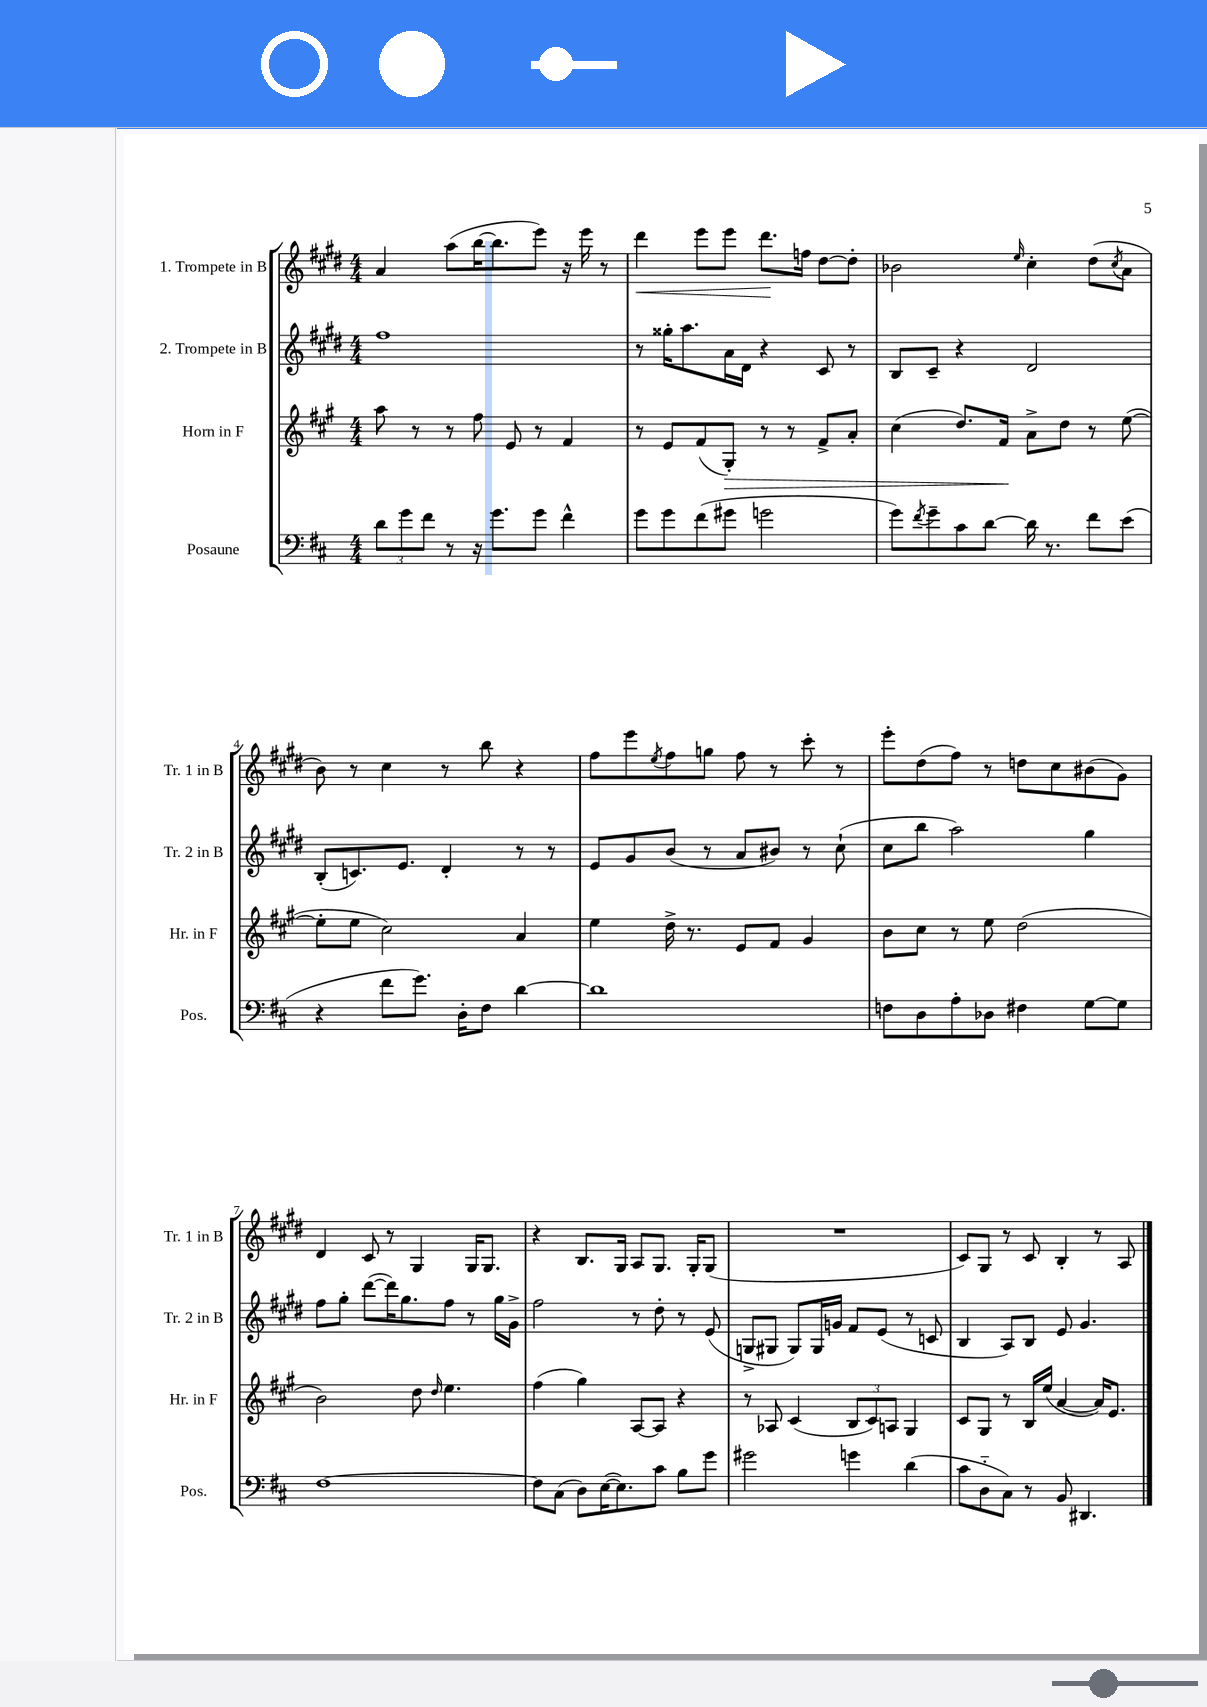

**kern	**kern	**dynam	**kern	**kern	**dynam
*part4	*part3	*part3	*part2	*part1	*part1
*staff4	*staff3	*staff3	*staff2	*staff1	*staff1
*I"Posaune	*I"Horn in F	*	*I"2. Trompete in B	*I"1. Trompete in B	*
*I'Pos.	*I'Hr. in F	*	*I'Tr. 2 in B	*I'Tr. 1 in B	*
*clefF4	*clefG2	*	*clefG2	*clefG2	*
*k[f#c#]	*k[f#c#g#]	*	*k[f#c#g#d#]	*k[f#c#g#d#]	*
*M4/4	*M4/4	*	*M4/4	*M4/4	*
=1	=1	=1	=1	=1	=1
12d\L	8aa\	.	1ff#	4a/	.
12g\	.	.	.	.	.
.	8r	.	.	.	.
12f#\J	.	.	.	.	.
8r	8r	.	.	(8aa\L	.
16r	8ff#\	.	.	[16bb\K	.
8.g\L	.	.	.	8.bb\]	.
.	8e/	.	.	.	.
8g\J	8r	.	.	8eee\J)	.
4f#^^\	4f#/	.	.	16r	.
.	.	.	.	16eee\	.
.	.	.	.	8r	.
=2	=2	=2	=2	=2	=2
!	!	!	!	!	!LO:HP:b
8g\L	8r	.	8r	4ddd#\	<
8g\	8e/L	.	16gg##X'\KL	.	.
.	.	.	8.aa\	.	.
(8f#\	(8f#/	.	.	8eee\L	.
!	!	!LO:HP:b	!	!	!
8g#X\J	8G#'/J)	>	16a\L	8eee\J	.
.	.	.	16d#\JJ	.	.
2gn\	8r	.	4r	8.ddd#\L	.
.	8r	.	.	.	.
.	.	.	.	16ffn\Jk	[
.	8f#^/L	.	8c#/	[8dd#\L	.
.	8a'/J	.	8r	8dd#'\J]	.
=3	=3	=3	=3	=3	=3
8g\L)	(4cc#\	.	8B/L	2b-X\	.
8qf#/	.	.	.	.	.
8g~\	.	.	8c#~/J	.	.
8c#\	8.dd/L)	.	4r	.	.
[8d\J	.	.	.	.	.
.	16f#/Jk	.	.	.	.
.	.	.	.	16qqee/	.
16d\]	8a^\L	]	2d#/	4cc#'\	.
8.r	.	.	.	.	.
.	8dd\J	.	.	.	.
8f#\L	8r	.	.	(8dd#\L	.
.	.	.	.	8qcc#/	.
(8e\J	([8ee\	.	.	8a\J	.
!!LO:LB:g=z
=4	=4	=4	=4	=4	=4
4r	8ee'\L]	.	(8B'/L	8b\)	.
.	8ee\J	.	8.cn/)	8r	.
8f#\L	2cc#\)	.	.	4cc#\	.
.	.	.	8.e/J	.	.
8.g\J)	.	.	.	.	.
.	.	.	4d#'/	8r	.
16D'\KL	.	.	.	.	.
8F#\J	.	.	.	8bb\	.
[4d\	4a/	.	8r	4r	.
.	.	.	8r	.	.
=5	=5	=5	=5	=5	=5
1d]	4ee\	.	8e/L	8ff#\L	.
.	.	.	8g#/	8eee\	.
.	.	.	.	8qee/	.
.	16dd^\	.	(8b/J	8ff#\	.
.	8.r	.	.	.	.
.	.	.	8r	8ggn\J	.
.	8e/L	.	8a/L	8ff#\	.
.	8f#/J	.	8b#X/J)	8r	.
.	4g#/	.	8r	8ccc#'\	.
.	.	.	(8cc#`\	8r	.
=6	=6	=6	=6	=6	=6
8Fn\L	8b\L	.	8cc#\L	8eee'\L	.
8D\	8cc#\J	.	8bb\J	(8dd#\	.
8A'\	8r	.	2aa\)	8ff#\J)	.
8D-X\J	8ee\	.	.	8r	.
4F#X\	(2dd\	.	.	8ddn\L	.
.	.	.	.	8cc#\	.
[8G\L	.	.	4gg#\	(8b#X\	.
8G\J]	.	.	.	8g#\J)	.
!!LO:LB:g=z
=7	=7	=7	=7	=7	=7
[1F#	2b\)	.	8ff#\L	4d#/	.
.	.	.	8gg#'\J	.	.
.	.	.	([8ddd#\L	8c#/	.
.	.	.	16ddd#\K])	8r	.
.	.	.	8.gg#\	.	.
.	8dd\	.	.	4G#/	.
.	16qqdd/	.	.	.	.
.	4.ee\	.	8ff#\J	.	.
.	.	.	8r	16G#/KL	.
.	.	.	.	8.G#/J	.
.	.	.	16gg#\LL	.	.
.	.	.	16g#^\JJ	.	.
=8	=8	=8	=8	=8	=8
8F#\L]	(4ff#\	.	2ff#\	4r	.
(8C#\J	.	.	.	.	.
8D\L)	4gg#\)	.	.	8.B/L	.
([16E\K	.	.	.	.	.
8.E\])	.	.	.	16G#/Jk	.
.	[8A/L	.	8r	8A/L	.
8c#\J	8A/J]	.	8dd#'\	8.G#/J	.
8B\L	4r	.	8r	.	.
.	.	.	.	16G#'/KL	.
8g\J	.	.	(8e/	(8G#/J	.
=9	=9	=9	=9	=9	=9
2g#X\	8r	.	8Gn^/L	1r	.
.	8A-X/	.	8G#X/J	.	.
.	(4c#/	.	8G#/L)	.	.
.	.	.	16G#/L	.	.
.	.	.	16gn/JJ	.	.
4gn\	12B/L	.	8f#/L	.	.
.	12c#/)	.	.	.	.
.	.	.	(8e/J	.	.
.	12An/J	.	.	.	.
(4d\	4G#/	.	8r	.	.
.	.	.	8cn/	.	.
=10	=10	=10	=10	=10	=10
8c#\L	8c#/L	.	4B/	8c#/L)	.
8D\	8G#/J	.	.	8G#/J	.
8C#\J)	8r	.	8A/L)	8r	.
8r	16B/LL	.	8B/J	8c#/	.
.	(16ee/JJ	.	.	.	.
8BB/	[4a/	.	8e/	4B'/	.
4.DD#X/	.	.	4.g#/	.	.
.	16a/KL])	.	.	8r	.
.	8.e/J	.	.	.	.
.	.	.	.	8A/	.
==	==	==	==	==	==
*-	*-	*-	*-	*-	*-
